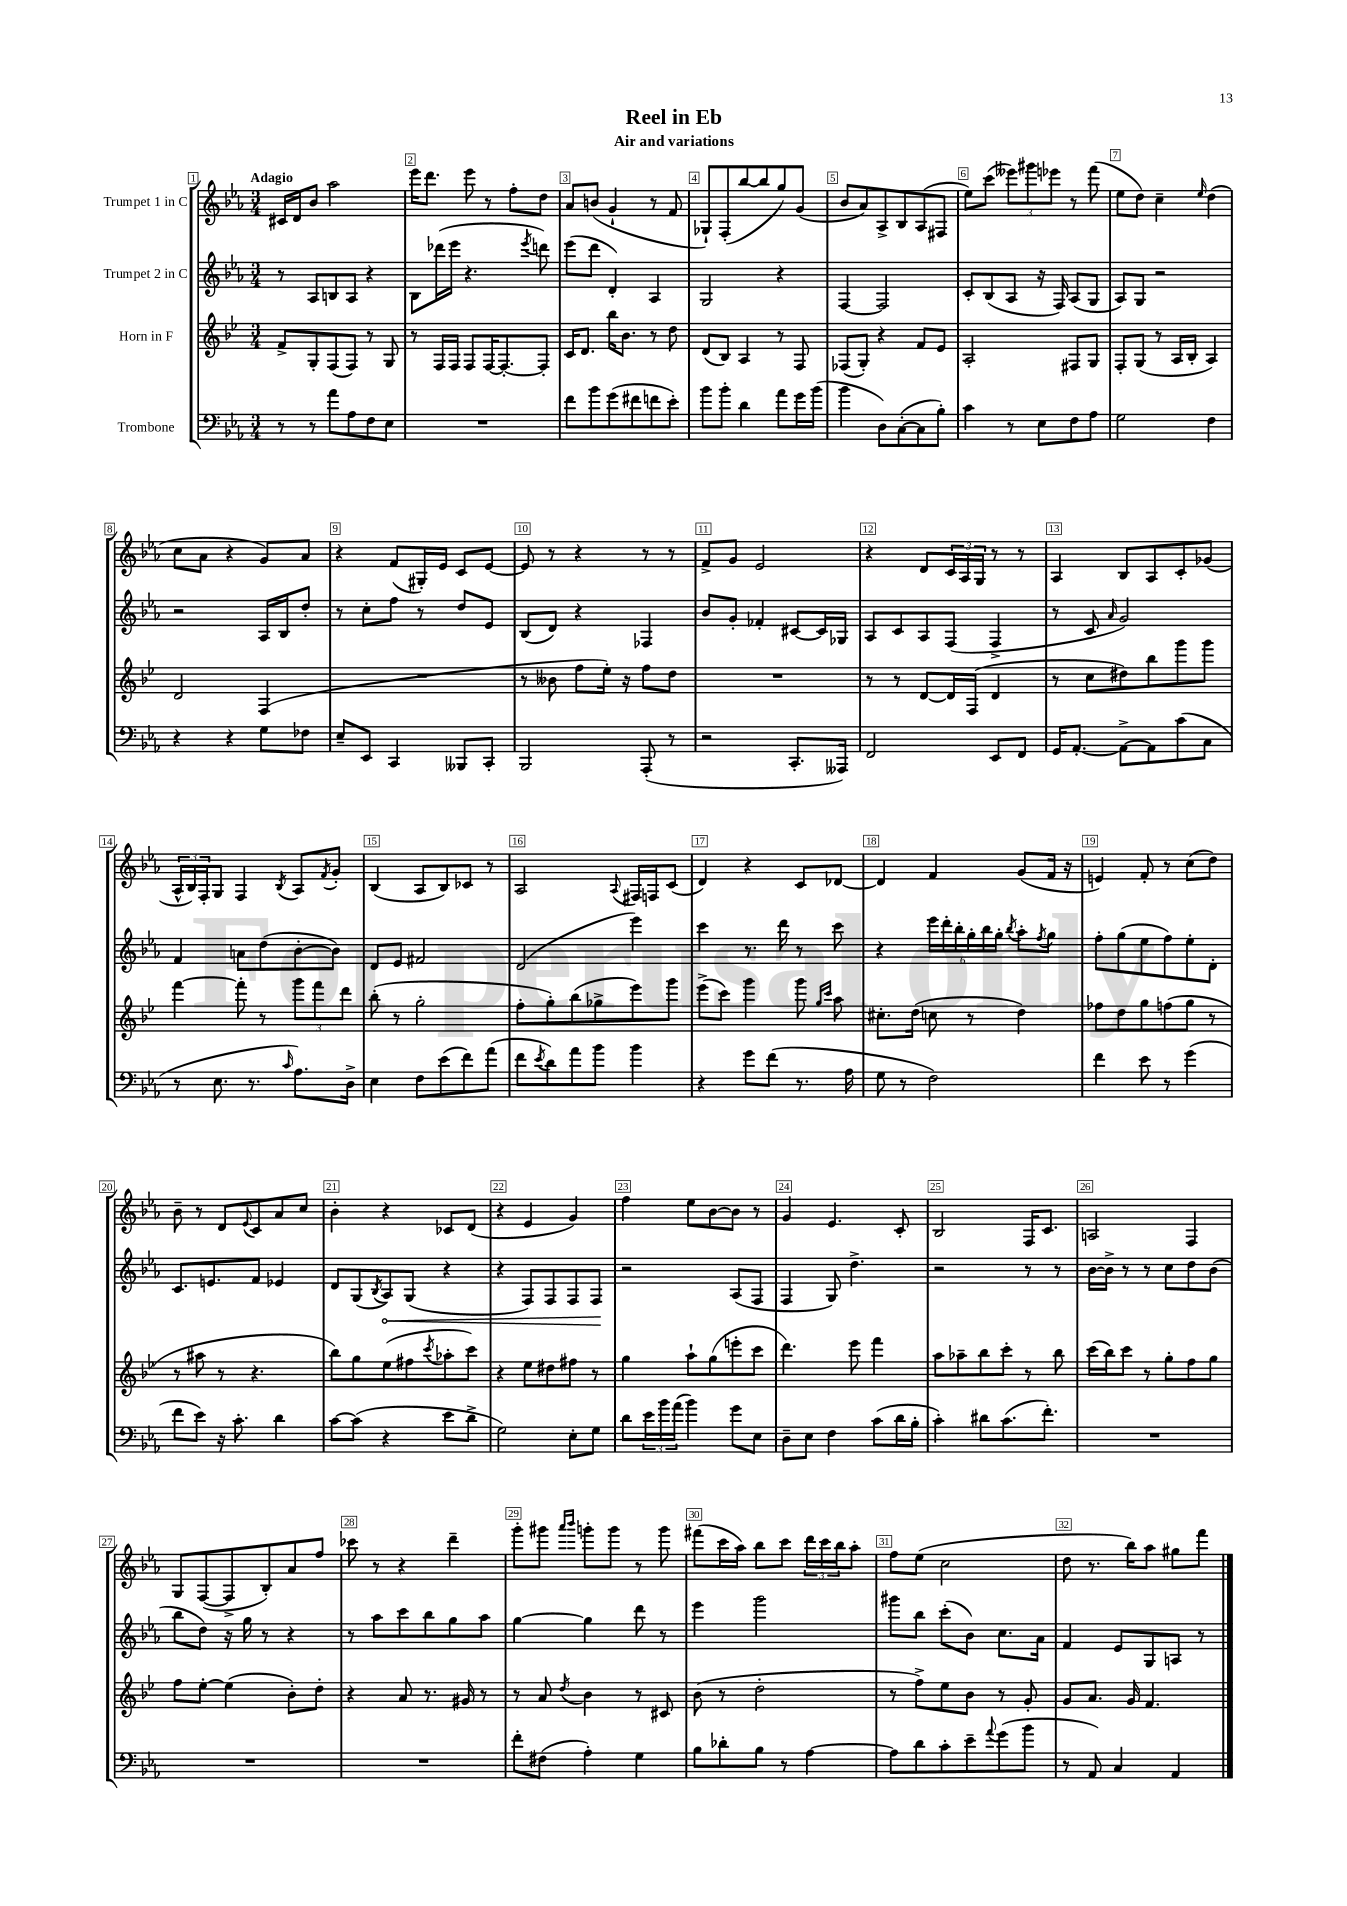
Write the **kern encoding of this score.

**kern	**kern	**kern	**dynam	**kern
*part4	*part3	*part2	*part2	*part1
*staff4	*staff3	*staff2	*staff2	*staff1
*I"Trombone	*I"Horn in F	*I"Trumpet 2 in C	*	*I"Trumpet 1 in C
*clefF4	*clefG2	*clefG2	*	*clefG2
*k[b-e-a-]	*k[b-e-]	*k[b-e-a-]	*	*k[b-e-a-]
*M3/4	*M3/4	*M3/4	*	*M3/4
=1	=1	=1	=1	=1
!	!	!	!	!LO:TX:a:B:t=Adagio
8r	8f^/L	8r	.	16c#X/LL
.	.	.	.	16d/J
8r	8G'/	8A-/L	.	8b-/J
8a-\L	(8F/	8Bn/	.	2aa-\
8A-\	8F/J)	8A-/J	.	.
8F\	8r	4r	.	.
8E-\J	8G/	.	.	.
=2	=2	=2	=2	=2
2.r	8r	8B-\L	.	16eee-\KL
.	.	.	.	8.ddd\J
.	16F/LL	(16ddd-X\L	.	.
.	16F/JJ	16eee-\JJ	.	.
.	8F/L	4.r	.	8eee-\
.	[16F/K	.	.	8r
.	8.F'/_	.	.	.
.	.	.	.	8ff'\L
.	.	8qeee-/	.	.
.	8F'/J]	8dddn\)	.	8dd\J
=3	=3	=3	=3	=3
8f\L	16c/KL	(8eee-\L	.	8a-/L
.	8.d/J	.	.	.
8b-\	.	8ddd\J	.	(8bn/J
(8g\	16bb-\KL	4d'/)	.	4g`/
.	8.b-\J	.	.	.
8f#X\	.	.	.	.
8fn\	8r	4A-/	.	8r
8e-'\J)	8dd\	.	.	8f/
=4	=4	=4	=4	=4
8b-\L	(8d/L	2G/	.	8G-X`/L)
8b-'\J	8B-/J)	.	.	(8F'/
4d\	4A/	.	.	[8bb-/
.	.	.	.	8bb-/]
8a-\L	8r	4r	.	8gg/)
16g\L	8F/	.	.	(8g/J
(16b-\JJ	.	.	.	.
=5	=5	=5	=5	=5
4b-\	(8F-X/L	[4F/	.	8b-/L
.	8G'/J)	.	.	8a-/)
8D\L)	4r	2F/]	.	8A-^/
([8C'\	.	.	.	8B-/
8C\]	8f/L	.	.	(8A-/
8B-'\J)	8e-/J	.	.	8F#X/J
=6	=6	=6	=6	=6
4c\	2A'/	8c'/L	.	8ee-\L)
.	.	(8B-/	.	(8ccc\J
8r	.	8A-/J	.	12eee--X\L)
.	.	.	.	12ggg#X\
8E-\L	.	16r	.	.
.	.	.	.	12eee-X\J
.	.	16F/)	.	.
8F\	8F#X/L	(8A-/L	.	8r
8A-\J	8G/J	8G/J	.	(8fff\
=7	=7	=7	=7	=7
2G\	8F'/L	8A-/L)	.	8ee-\L
.	(8G/J	8G/J	.	8dd\J)
.	8r	2r	.	4cc~\
.	16A/LL	.	.	.
.	16B-'/JJ	.	.	.
.	.	.	.	16qqee-/
4F\	4A/)	.	.	(4dd\
!!LO:LB:g=z
=8	=8	=8	=8	=8
4r	2d/	2r	.	8cc\L
.	.	.	.	8a-\J
4r	.	.	.	4r
8G\L	(4F/	16A-/LL	.	8g/L)
.	.	16B-/J	.	.
8F-X\J	.	8dd'/J	.	8a-/J
=9	=9	=9	=9	=9
8E-~/L	2.r	8r	.	4r
8EE-/J	.	8cc'\L	.	.
4CC/	.	8ff\J	.	(8f/L
.	.	8r	.	16G#X'/L)
.	.	.	.	16e-/JJ
8BBB--X/L	.	8dd/L	.	8c/L
8CC'/J	.	8e-/J	.	[8e-/J
=10	=10	=10	=10	=10
2BBB-/	8r	(8B-/L	.	8e-/]
.	8b--X\	8d/J)	.	8r
.	8ff\L	4r	.	4r
.	16ee-'\Jk)	.	.	.
.	16r	.	.	.
(8AAA-'/	8ff\L	4F-X/	.	8r
8r	8dd\J	.	.	8r
=11	=11	=11	=11	=11
2r	2.r	8b-/L	.	8f^/L
.	.	8g'/J	.	8g/J
.	.	4f-X'/	.	2e-/
8.CC'/L	.	[8c#X/L	.	.
.	.	16c#/L]	.	.
16AAA--X/Jk)	.	16G-X/JJ	.	.
=12	=12	=12	=12	=12
2FF/	8r	8A-/L	.	4r
.	8r	8c/	.	.
.	[8d/L	8A-/	.	8d/L
.	16d/L]	(8F/J	.	24c/L
.	.	.	.	24A-/
.	(16F/JJ	.	.	.
.	.	.	.	24G/JJ
8EE-/L	4d/	4F^/	.	8r
8FF/J	.	.	.	8r
=13	=13	=13	=13	=13
16GG/KL	8r	8r	.	4A-/
[8.AA-'/J	.	.	.	.
.	8cc\L	8c/	.	.
.	.	16qqa-/	.	.
8AA-^\L_	8dd#X\)	2g/)	.	8B-/L
8AA-\]	8bb-\	.	.	8A-/
(8c\	8ggg\	.	.	8c'/
8C\J	8ggg\J	.	.	(8g-X/J
!!LO:LB:g=z
=14	=14	=14	=14	=14
8r	[4fff\	4f/	.	24A-^^/LL
.	.	.	.	24B-/)
.	.	.	.	24F'/J
8.E-\	.	.	.	8G/J
.	8fff'\]	8an\L	.	4F/
8.r	.	.	.	.
.	8r	(8dd\	.	.
16qqc/	.	.	.	8qB-/
8.A-\L)	12ggg\L	[8b-'\	.	8A-/L
.	12fff\	.	.	.
.	.	.	.	8qf/
.	.	8b-\J])	.	8g'/J
.	12ddd\J	.	.	.
16D^\Jk	.	.	.	.
=15	=15	=15	=15	=15
4E-\	(8bb-'\	8d/L	.	(4B-/
.	8r	8e-/J	.	.
8F\L	2gg'\	2f#X/	.	8A-/L
(8e-\	.	.	.	8B-/)
8f\)	.	.	.	8c-X/J
(8a-\J	.	.	.	8r
=16	=16	=16	=16	=16
8f\L	8ff'\L	(2d/	.	2A-/
8qe-/	.	.	.	.
8d\)	8gg'\)	.	.	.
8a-\	(8bb-\	.	.	.
8b-\J	8gg-X^\	.	.	.
.	.	.	.	8qqA-/
4b-\	8eee-\)	4eee-\)	.	16F#X/LL
.	.	.	.	16Fn/J
.	8ggg\J	.	.	(8c/J
=17	=17	=17	=17	=17
4r	(8eee-^\L	4ccc\	.	4d/)
.	8ccc\J)	.	.	.
8g\L	4ggg\	8.r	.	4r
(8f\J	.	.	.	.
.	.	16ddd\	.	.
8.r	8ggg\	8r	.	8c/L
.	16qqgg/LL	.	.	.
.	16qqccc/JJ	.	.	.
.	8aa\	8ccc\	.	[8d-X/J
16A-\	.	.	.	.
=18	=18	=18	=18	=18
8G\	8.cc#X'\L	4r	.	4d-/]
8r	.	.	.	.
.	(16dd\Jk	.	.	.
2F\)	8ccn\	24eee-\LL	.	4f/
.	.	24ddd'\	.	.
.	.	24bb-'\	.	.
.	8r	24gg'\	.	.
.	.	24bb-\	.	.
.	.	24gg'\JJ	.	.
.	.	8qbb-/	.	.
.	4dd\)	8aa-'\L	.	(8g/L
.	.	8qff/	.	.
.	.	8gg\J	.	16f/Jk
.	.	.	.	16r
=19	=19	=19	=19	=19
4f\	8ff-X\L	8ff'\L	.	4en/)
.	8dd\	(8gg\	.	.
8e-\	8gg\	8ee-\	.	8f'/
8r	(8ffn\	8ff\)	.	8r
(4g\	8gg\J	8ee-'\	.	(8cc\L
.	8r	8d'\J	.	8dd\J)
!!LO:LB:g=z
=20	=20	=20	=20	=20
8f\L	8r	8.c/L	.	8b-~\
8e-\J)	8aa#X\	.	.	8r
.	.	8.en/	.	.
16r	8r	.	.	8d/L
8.c'\	.	.	.	.
.	.	.	.	8qqe-/
.	4.r	8f/J	.	8c/
4d\	.	4e-X/	.	8a-/
.	.	.	.	8cc/J
=21	=21	=21	=21	=21
[8c\L	8bb-\L)	8d/L	.	4b-'\
(8c\J]	8gg\	(8G/	.	.
.	.	8qB-/	.	.
!	!	!	!LO:HP:b	!
4r	(8ee-\	8A-/)	<	4r
.	8ff#X\	(8G/J	.	.
.	8qccc/	.	.	.
8e-\L	8aa-X'\	4r	.	8c-X/L
8d^\J	8ccc\J)	.	.	(8d/J
=22	=22	=22	=22	=22
2G\)	4r	4r	.	4r
.	8ee-\L	8F/L)	.	4e-/
.	8dd#X\	8F/	.	.
8E-'\L	8ff#X\J	8F/	.	4g/)
8G\J	8r	8F/J	.	.
.	.	.	[	.
=23	=23	=23	=23	=23
8d\L	4gg\	2r	.	4ff\
24e-\L	.	.	.	.
24b-\	.	.	.	.
(24a-\JJ	.	.	.	.
4b-\)	8aa`\L	.	.	8ee-\L
.	(8gg\	.	.	[8b-\
8g\L	8eeen'\	(8A-/L	.	8b-\J]
8E-\J	8ccc\J	8F/J	.	8r
=24	=24	=24	=24	=24
8D~\L	4.ddd\)	4F/	.	4g/
8E-\J	.	.	.	.
4F\	.	8G/)	.	4.e-/
.	8eee-\	4.dd^\	.	.
(8c\L	4fff\	.	.	.
16d\L	.	.	.	8c'/
16B-'\JJ	.	.	.	.
=25	=25	=25	=25	=25
4c'\)	8aa\L	2r	.	2B-/
.	8aa-X~\	.	.	.
8d#X\L	8bb-\	.	.	.
(8.c\	8ccc'\J	.	.	.
.	8r	8r	.	16F/KL
8.f'\J)	.	.	.	8.c/J
.	8bb-\	8r	.	.
=26	=26	=26	=26	=26
2.r	(16ccc\LL	[16b-\LL	.	2An/
.	16bb-\J)	16b-^\JJ]	.	.
.	8ccc\J	8r	.	.
.	8r	8r	.	.
.	8gg'\L	8cc\L	.	.
.	8ff\	8dd\	.	4F/
.	8gg\J	(8b-\J	.	.
!!LO:LB:g=z
=27	=27	=27	=27	=27
2.r	8ff\L	8bb-\L	.	8G/L
.	[8ee-'\J	8dd\J)	.	([8F/
.	(4ee-\]	16r	.	8F^/]
.	.	16gg\	.	.
.	.	8r	.	8B-'/)
.	8b-'\L)	4r	.	8a-/
.	8dd'\J	.	.	8ff/J
=28	=28	=28	=28	=28
2.r	4r	8r	.	8ccc-X\
.	.	8aa-\L	.	8r
.	8a/	8ccc\	.	4r
.	8.r	8bb-\	.	.
.	.	8gg\	.	4ddd~\
.	16g#X/	.	.	.
.	8r	8aa-\J	.	.
=29	=29	=29	=29	=29
8f'\L	8r	[4gg\	.	8ggg'\L
(8F#X\J	8a/	.	.	8ggg#X\J
.	.	.	.	16qqaaa-/LL
.	8qdd/	.	.	16qqbbb-/JJ
4A-'\)	4b-\	4gg\]	.	8gggn'\L
.	.	.	.	8ggg\J
4G\	8r	8ddd\	.	8r
.	8c#X/	8r	.	8ggg\
=30	=30	=30	=30	=30
8B-\L	(8b-\	4eee-\	.	(8fff#X\L
8d-X'\	8r	.	.	16ccc\L
.	.	.	.	16aa-\JJ)
8B-\J	2dd'\	2ggg\	.	8bb-\L
8r	.	.	.	8ccc\J
[4A-\	.	.	.	24ddd\LL
.	.	.	.	24ccc\
.	.	.	.	24bb-\J
.	.	.	.	8aa-'\J
=31	=31	=31	=31	=31
8A-\L]	8r	8ggg#X\L	.	8ff\L
8d\	8ff^\L)	8bb-\J	.	(8ee-\J
8c'\	8ee-\	(8ccc'\L	.	2cc\
8e-~\	8b-\J	8b-\J)	.	.
8qqa-/	.	.	.	.
(8g\	8r	8.cc\L	.	.
8b-\J	8g'/	.	.	.
.	.	16a-\Jk	.	.
=32	=32	=32	=32	=32
8r	8g/L	4f/	.	8dd\
8AA-/)	8.a/J	.	.	8.r
4C/	.	8e-/L	.	.
.	16g/	.	.	16bb-\KL)
.	4.f/	8G/	.	8aa-\J
4AA-/	.	8An/J	.	8gg#X\L
.	.	8r	.	8fff\J
==	==	==	==	==
*-	*-	*-	*-	*-
